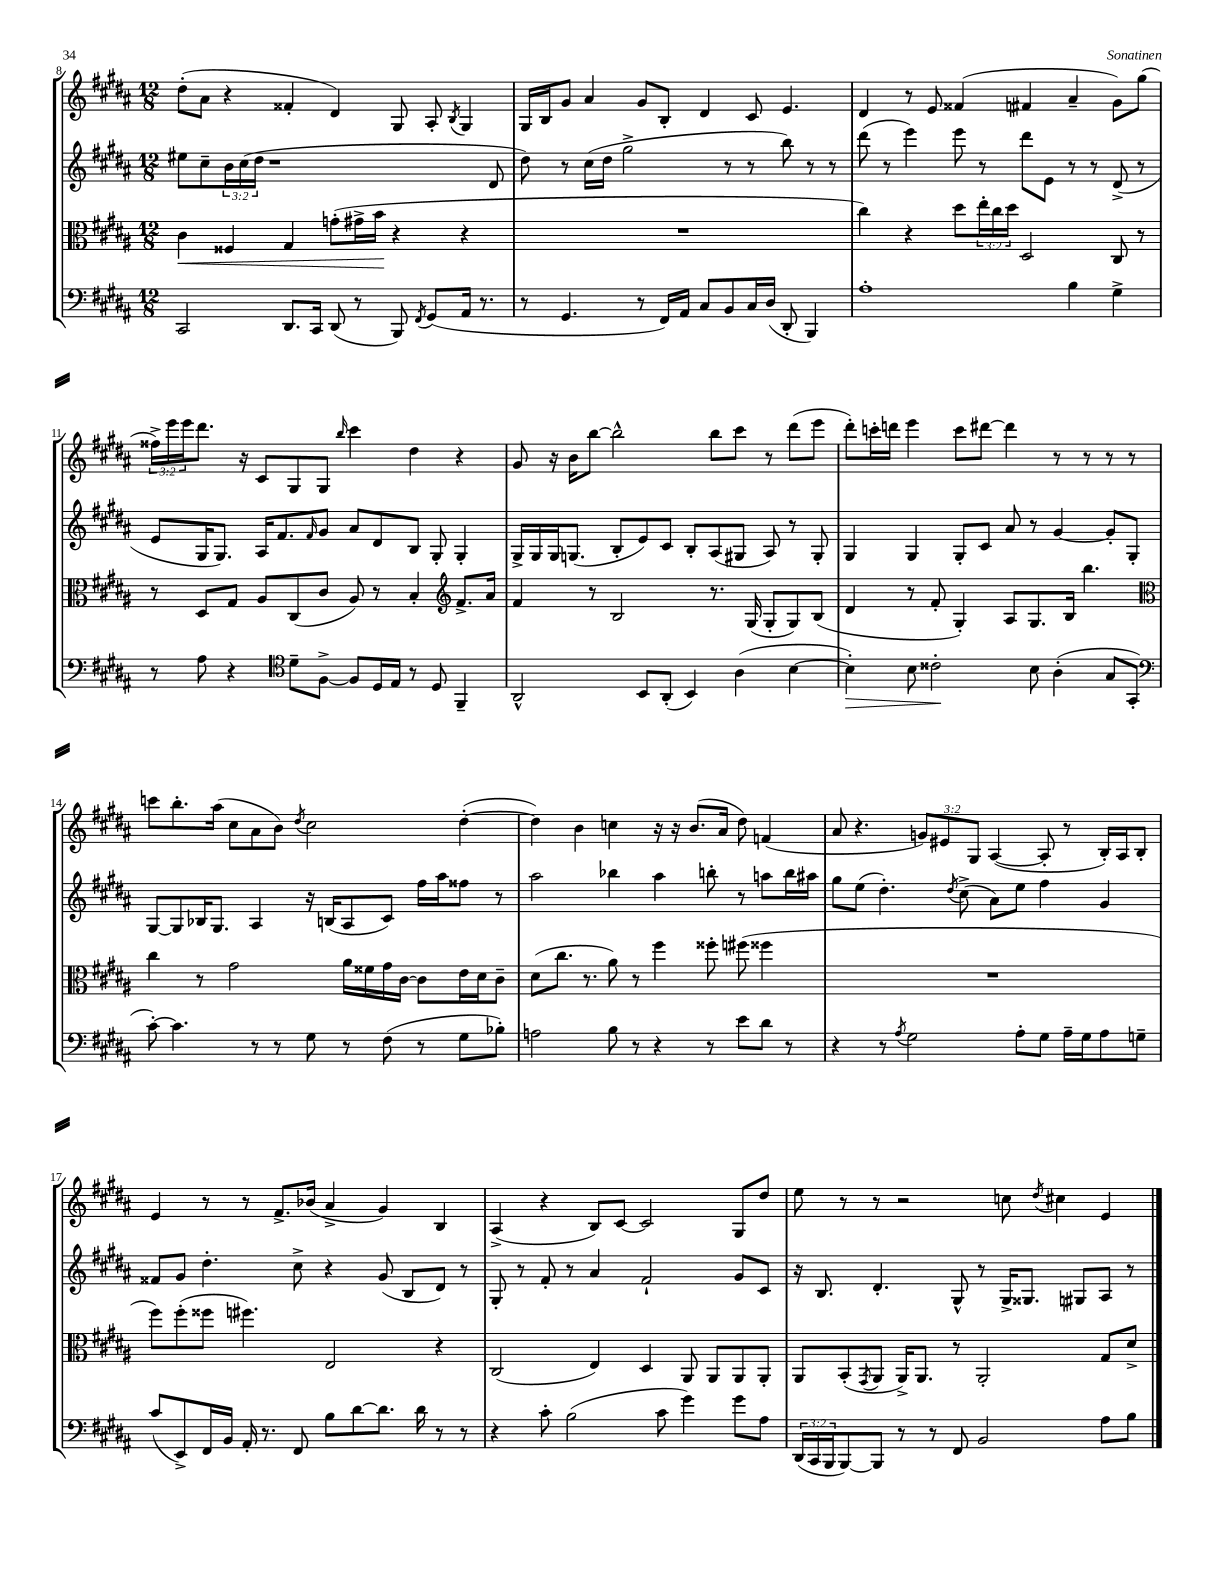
<<
\new StaffGroup <<
\new Staff = "s0" {
    \clef treble \key b \major \numericTimeSignature \time 12/8 \override Staff.TupletNumber.text = #tuplet-number::calc-fraction-text
    dis''8-.( ais'8 r4 fisis'4-. dis'4) gis8 ais8-. \acciaccatura { b8 } gis4 |
    gis16 b16 gis'8 ais'4 gis'8 b8-. dis'4 cis'8 e'4. |
    dis'4 r8 e'8 fisis'4( fis'4 ais'4-- gis'8) gis''8( |
    \tuplet 3/2 { fisis''16->) e'''16 e'''16 } dis'''8. r16 cis'8 gis8 gis8 \grace { b''16 } cis'''4 dis''4 r4 |
    gis'8 r16 b'16 b''8~ b''2-^ b''8 cis'''8 r8 dis'''8( e'''8 |
    dis'''8-.) c'''16-. d'''16 e'''4 c'''8 dis'''8~ dis'''4 r8 r8 r8 r8 |
    c'''8 b''8.-. ais''16( cis''8 ais'8 b'8) \acciaccatura { dis''8 } cis''2 dis''4~-.( |
    dis''4) b'4 c''4 r16 r16 b'8.( ais'16 dis''8) f'4( |
    ais'8 r4. \tuplet 3/2 { g'8) eis'8 gis8 } ais4~( ais8-. r8 b16-.) ais16 b8-. |
    e'4 r8 r8 fis'8.-> bes'16( ais'4-> gis'4) b4 |
    ais4->( r4 b8) cis'8~ cis'2 gis8 dis''8 |
    e''8 r8 r8 r2 c''8 \acciaccatura { dis''8 } cis''4 e'4 \bar "|." |
}
\new Staff = "s1" {
    \clef treble \key b \major \numericTimeSignature \time 12/8 \override Staff.TupletNumber.text = #tuplet-number::calc-fraction-text
    eis''8 cis''8-- \tuplet 3/2 { b'16 cis''16( dis''16 } r1 dis'8 |
    dis''8) r8 cis''16( dis''16 gis''2-> r8 r8 b''8) r8 r8 |
    dis'''8( r8 e'''4) e'''8 r8 dis'''8 e'8 r8 r8 dis'8->( r8 |
    e'8 gis16 gis8.) ais16 fis'8. \grace { fis'16 } gis'8 ais'8 dis'8 b8 gis8-. gis4-. |
    gis16-> gis16 gis16 g8.( b8-. e'8) cis'8 b8-. ais8( gis8 ais8) r8 gis8-. |
    gis4 gis4 gis8-. cis'8 ais'8 r8 gis'4~ gis'8-. gis8-. |
    gis8~ gis8 bes16 gis8. ais4 r16 b16( ais8 cis'8) fis''16 ais''16 fisis''8 r8 |
    ais''2 bes''4 ais''4 b''8-. r8 a''8 b''16 ais''16 |
    gis''8 e''8( dis''4.-.) \acciaccatura { dis''8 } cis''8->( ais'8) e''8 fis''4 gis'4 |
    fisis'8 gis'8 dis''4.-. cis''8-> r4 gis'8( b8 dis'8) r8 |
    gis8-. r8 fis'8-. r8 ais'4 fis'2-! gis'8 cis'8 |
    r16 b8. dis'4.-. gis8-^ r8 gis16-> gisis8. gis8 ais8 r8 \bar "|." |
}
\new Staff = "s2" {
    \clef alto \key b \major \numericTimeSignature \time 12/8 \override Staff.TupletNumber.text = #tuplet-number::calc-fraction-text
    cis'4\< fisis4 gis4 g'8-.( gis'16-> b'16\! r4 r4 |
    R1. |
    cis''4) r4 dis''8 \tuplet 3/2 { e''16-. cis''16 dis''16 } dis2 cis8 r8 |
    r8 dis8 gis8 ais8 cis8( cis'8 ais8) r8 b4-. \clef treble fis'8.-> ais'16 |
    fis'4 r8 b2 r8. gis16( gis8-. gis8) b8( |
    dis'4 r8 fis'8-. gis4-.) ais8 gis8. b16 b''4. |
    \clef alto cis''4 r8 gis'2 ais'16 fisis'16 gis'16 cis'16~ cis'8 e'16 dis'16 cis'8-- |
    dis'8( cis''8. r8. ais'8) r8 fis''4 fisis''8-. fis''8( fisis''4 |
    R1. |
    fis''8) fis''8-.( fisis''8 fis''4.) e2 r4 |
    cis2( e4) dis4 ais,8 ais,8 ais,8 ais,8-. |
    ais,8 b,8-.( \acciaccatura { gis,8 } ais,8 ais,16->) ais,8. r8 ais,2-. gis8 dis'8-> \bar "|." |
}
\new Staff = "s3" {
    \clef bass \key b \major \numericTimeSignature \time 12/8 \override Staff.TupletNumber.text = #tuplet-number::calc-fraction-text
    cis,2 dis,8. cis,16 dis,8( r8 b,,8) \acciaccatura { fis,8 } gis,8( ais,16 r8. |
    r8 gis,4. r8 fis,16) ais,16 cis8 b,8 cis16 dis16( dis,8-. b,,4) |
    ais1-. b4 gis4-> |
    r8 ais8 r4 \clef tenor dis'8-- fis8~-> fis8 dis16 e16 r8 dis8 fis,4-- |
    ais,2-^ b,8 ais,8-.( b,4) ais4( b4~ |
    b4-.\>) b8 cisis'2-.\! b8 ais4-.( gis8 gis,8-. |
    \clef bass cis'8~-.) cis'4. r8 r8 gis8 r8 fis8( r8 gis8 bes8-.) |
    a2 b8 r8 r4 r8 e'8 dis'8 r8 |
    r4 r8 \acciaccatura { ais8 } gis2 ais8-. gis8 ais16-- gis16 ais8 g8-- |
    cis'8( e,8->) fis,16 b,16 ais,16-. r8. fis,8 b8 dis'8~ dis'8. dis'16 r8 r8 |
    r4 cis'8-. b2( cis'8 gis'4) gis'8 ais8 |
    \tuplet 3/2 { dis,16( cis,16 b,,16 } b,,8~) b,,8 r8 r8 fis,8 b,2 ais8 b8 \bar "|." |
}
>>
>>
\layout { \context { \Score currentBarNumber = #8 } }
